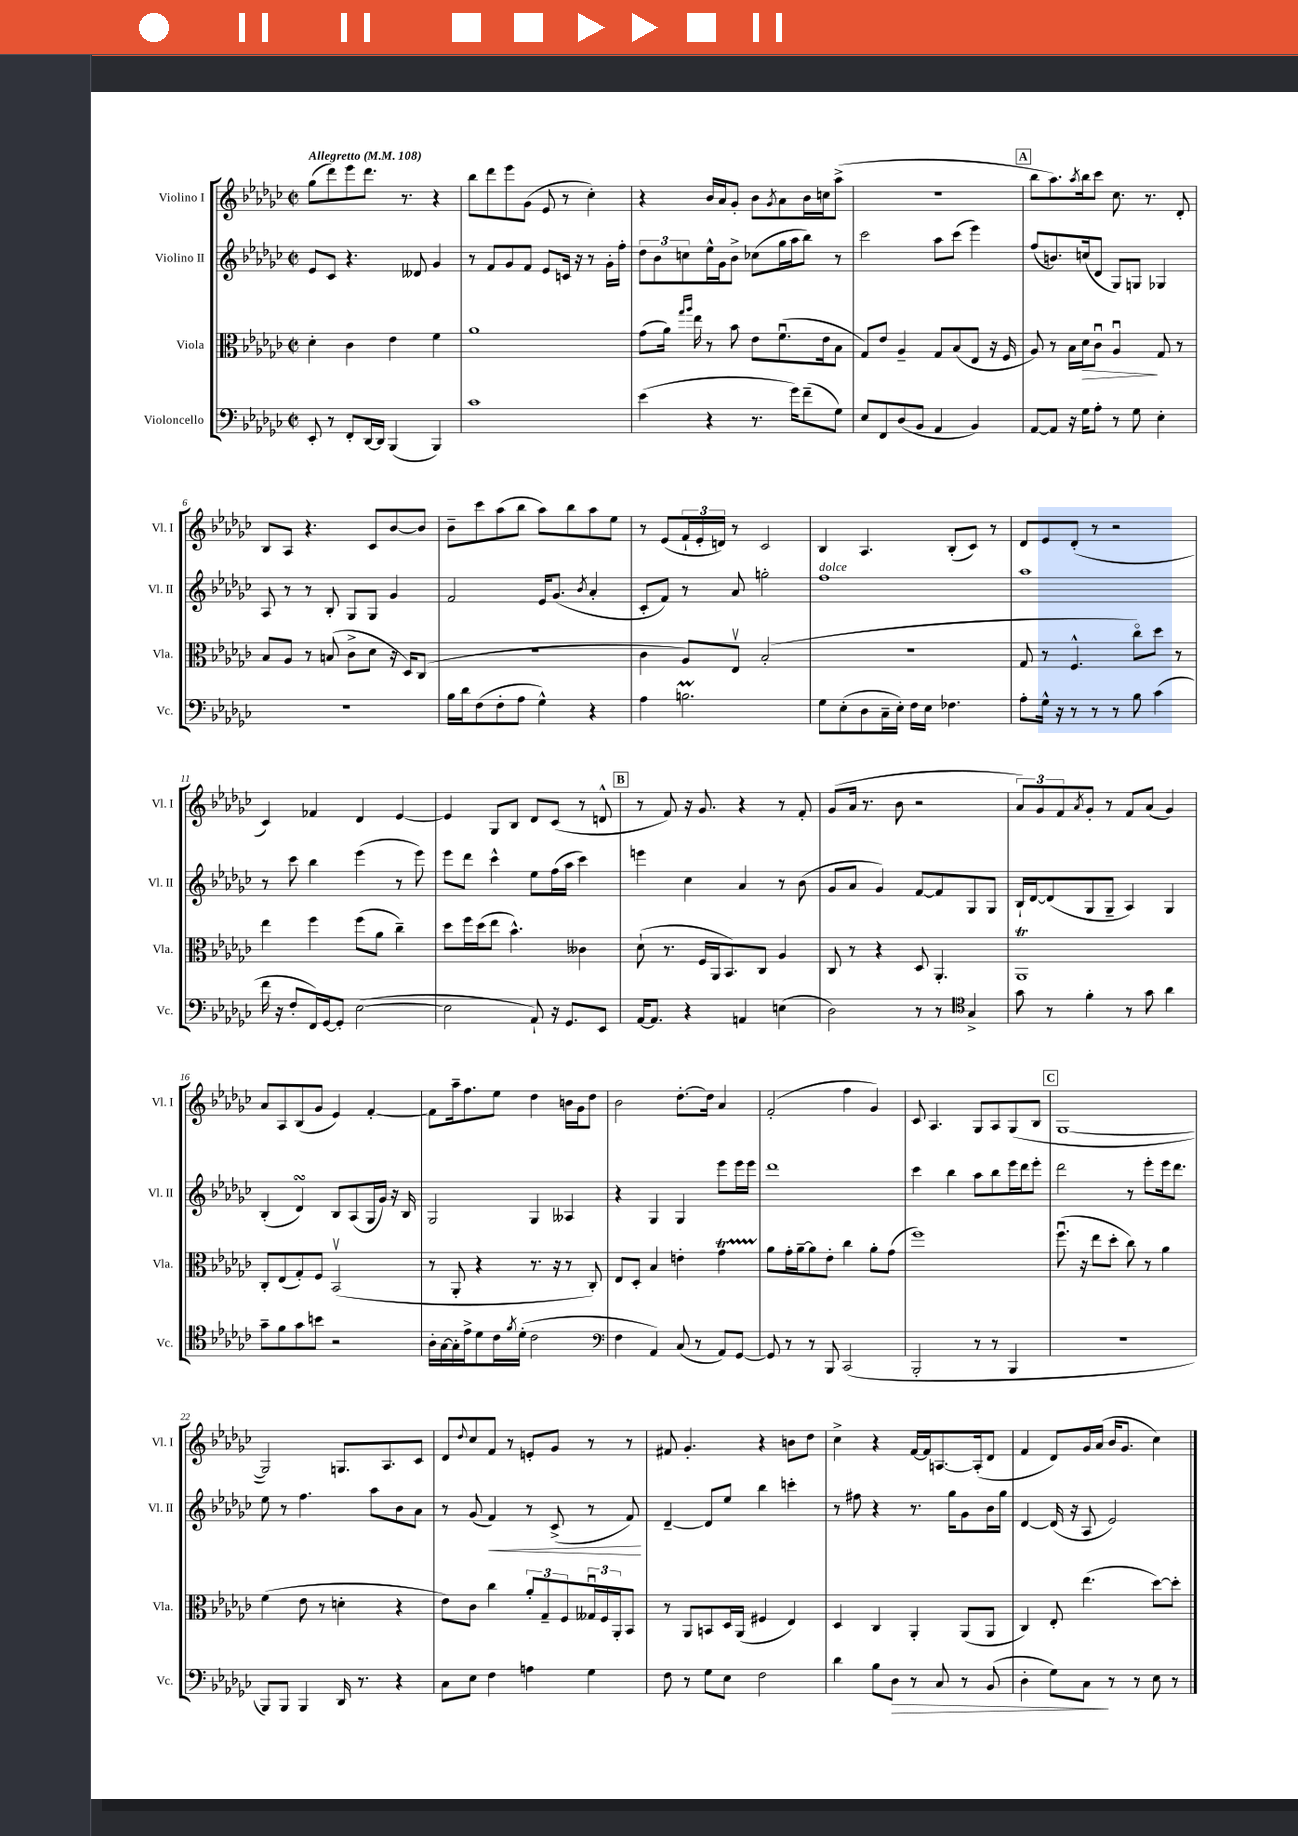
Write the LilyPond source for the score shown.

<<
\new StaffGroup <<
\new Staff = "s0" \with { instrumentName = "Violino I" shortInstrumentName = "Vl. I" } {
    \clef treble \key ges \major \defaultTimeSignature \time 2/2 \tempo "Allegretto" 4 = 108
    ges''8( des'''8) ees'''8 des'''8. r8. r4 |
    bes''8 des'''8 ees'''8 ges'8( ees'8 r8 ces''4-.) |
    r4 bes'16 aes'16 ges'8-. bes'8 \acciaccatura { ges'8 } aes'8 bes'16 c''16 aes''8->( |
    r1 |
    \mark \markup { \box "A" } bes''8 aes''8.) \acciaccatura { aes''8 } bes''16 ces'''8 ces''8. r8. des'8-. |
    bes8 aes8 r4. ces'8 bes'8~ bes'8 |
    bes'8-- ces'''8 aes''8( bes''8 aes''8) bes''8 aes''8 ees''8 |
    r8 ees'8( \tuplet 3/2 { f'16-! ees'16-. d'16) } r8 ces'2 |
    bes4 aes4. bes8-.( ces'8) r8 |
    des'8 ees'8 des'8-.( r8 r2 |
    ces'4) fes'4 des'4 ees'4~ |
    ees'4 ges8 bes8 des'8 ces'8( r8 d'8-^ |
    \mark \markup { \box "B" } r8 f'8) r16 ges'8. r4 r8 f'8-. |
    ges'8( aes'16 r8. bes'8 r2 |
    \tuplet 3/2 { aes'8) ges'8 f'8 } \acciaccatura { aes'8 } ges'8-. r8 f'8 aes'8( ges'4) |
    aes'8 aes8 bes8( ges'8 ees'4) f'4~-. |
    f'8 aes''16-- f''8. ees''8 des''4 b'16 ges'16 des''8 |
    bes'2 des''8.~-. des''16 aes'4 |
    f'2-.( f''4 ges'4) |
    ces'8 aes4. ges8 aes8 ges8( bes8 |
    \mark \markup { \box "C" } ges1~ |
    ges2) g8. aes8. ces'8 |
    des'8 \appoggiatura { des''8 } ces''8 f'8 r8 e'8-. ges'8 r8 r8 |
    fis'8 ges'4.-. r4 b'8 des''8 |
    ces''4-> r4 f'16~ f'16 a8.~ a16-.( des'8 |
    f'4 des'8) ges'16 aes'16( bes'16 ges'8. ces''4) \bar "|." |
}
\new Staff = "s1" \with { instrumentName = "Violino II" shortInstrumentName = "Vl. II" } {
    \clef treble \key ges \major \defaultTimeSignature \time 2/2
    ees'8 ces'8 r4. deses'8 ges'4 |
    r8 f'8 ges'8 f'8 ees'8 c'16 r16 r8 ges'16-. f''16-. |
    \tuplet 3/2 { des''8 bes'8 c''8 } ees''16-^ ges'16 bes'8-> ces''8( ges''16 aes''16 bes''8) r8 |
    ces'''2 aes''8 ces'''8( ees'''4) |
    \mark \markup { \box "A" } f''8( b'8.) c''16( des'8 ges8) g8 ges4 |
    aes8 r8 r8 bes8-. ges8 ges8 ges'4 |
    f'2 ees'16 ges'8.( \acciaccatura { bes'8 } aes'4-. |
    ces'8-. f'8) r8 aes'8 g''2-. |
    f''1^\markup { \italic "dolce" } |
    aes''1 |
    r8 ces'''8 bes''4 ees'''4( r8 ees'''8) |
    ees'''8 des'''8 ces'''4-^ ees''8 f''16( aes''16 ces'''4) |
    \mark \markup { \box "B" } e'''4 ces''4 aes'4 r8 bes'8( |
    ges'8 aes'8 ges'4) f'8~ f'8 ges8 ges8 |
    bes16-! des'16~ des'8( ges8 ges8-- aes4) ges4 |
    bes4-.( des'4\turn) bes8 aes8( ges16 ges'16) r16 bes16 |
    ges2 ges4 aeses4 |
    r4 ges4 ges4 ees'''8 ees'''16 ees'''16 |
    des'''1 |
    ces'''4 bes''4 aes''8 bes''8 ees'''16 des'''16 ees'''8-. |
    \mark \markup { \box "C" } des'''2 r8 ees'''8-. ees'''16 des'''8. |
    ees''8 r8 f''4. aes''8 bes'8 aes'8 |
    r8 ges'8( f'4\<) r8 ces'8->( r8 f'8\!) |
    des'4~-- des'8 ees''8 bes''4 c'''4-. |
    r8 fis''8 r4 r8. ges''16 ges'8 bes'16 ges''16 |
    des'4~ des'16( r16 aes8 ees'2) \bar "|." |
}
\new Staff = "s2" \with { instrumentName = "Viola" shortInstrumentName = "Vla." } {
    \clef alto \key ges \major \defaultTimeSignature \time 2/2
    des'4-. ces'4 ees'4 f'4 |
    aes'1 |
    ges'8( aes'16) \grace { ges''16 aes''16 } ees''16 r8 bes'8 ees'8 f'8.\downbow( ees'16 bes8 |
    ges8) ees'8 aes4-- ges8 bes8( ees8 r16 f16 |
    \mark \markup { \box "A" } aes8) r8 bes16 des'16\> ces'8\downbow aes4\downbow\! ges8 r8 |
    bes8 aes8 r8 b8( ces'8-> des'8 r16 des16) ces8( |
    r1 |
    ces'4 aes8) ees8\upbow bes2-.( |
    R1 |
    ges8 r8 f4.-^ ces''8\flageolet) des''8 r8 |
    ees''4 f''4 f''8( aes'8 ces''4--) |
    des''8 f''16 des''16( ees''8 bes'4.-^) ceses'4 |
    \mark \markup { \box "B" } des'8-!( r8. f16 aes,16 bes,8.) ces8 aes4 |
    ces8 r8 r4 des8 aes,4.-. |
    aes,1\trill |
    ces8-. ees8( ges8-.) f8 bes,2\upbow( |
    r8 aes,8-. r4 r8. r16 r8 ces8-.) |
    ees8 des8-. bes4 e'4-. ges'4\startTrillSpan |
    aes'8\stopTrillSpan ges'16-. aes'16~-- aes'8 ees'8-. ces''4 aes'8-. ges'8( |
    f''1) |
    \mark \markup { \box "C" } f''8.\downbow( r16 ees''8 des''8-. ces''8) r8 aes'4 |
    f'4( ees'8 r8 d'4-. r4 |
    ees'8) ces'8 ces''4 \tuplet 3/2 { aes'8-. ges8-- f8 } \tuplet 3/2 { geses16\downbow f16 aes,16-. } bes,8 |
    r8 aes,8 b,8 des16 aes,16( fis4 ees4) |
    des4 ces4 aes,4-. aes,8( aes,8 |
    ces4) ees8-. ees''4.( des''8~) des''8-. \bar "|." |
}
\new Staff = "s3" \with { instrumentName = "Violoncello" shortInstrumentName = "Vc." } {
    \clef bass \key ges \major \defaultTimeSignature \time 2/2
    ees,8-. r8 f,8-. des,16~ des,16 bes,,4( bes,,4) |
    ces'1 |
    ees'4( r4 r8. ges'16) f'8--( ges8) |
    ees8 f,8 des8( bes,8 aes,4 bes,4) |
    \mark \markup { \box "A" } aes,8~ aes,8 r16 ges16 aes8-. r8 ges8 ees4-. |
    R1 |
    bes16 des'16 f8( f8-. aes8 ges4-^) r4 |
    aes4 b2.\prall |
    ges8 ees8-.( des8 ces16-- ees16-.) f16 ees16 fes4. |
    aes8-. ges16-^ r16 r8 r8 r8 bes8 ces'4( |
    f'16 r16 f8-. f,16) ges,16~ ges,8-. ees2~( |
    ees2 aes,8-!) r16 ges,8. ees,8 |
    \mark \markup { \box "B" } aes,16~ aes,8. r4 a,4 e4( |
    des2) r8 r8 \clef tenor ges4-> |
    ges'8 r8 f'4-. r8 ges'8 aes'4 |
    ges'8-- f'8 ges'8 b'8 r2 |
    aes16-. ges16~ ges16-. ees'16-> des'8 ces'16 \acciaccatura { f'8 } des'16-.( ces'2 |
    \clef bass f4 aes,4) ces8( r8 aes,8) ges,8~ |
    ges,8 r8 r8 bes,,8 ces,2( |
    bes,,2-. r8 r8 bes,,4 |
    \mark \markup { \box "C" } r1 |
    bes,,8) bes,,8 bes,,4 des,16 r8. r4 |
    ces8 ees8 f4 a4 ges4 |
    f8 r8 ges8 ees8 f2 |
    des'4 bes8 des8\> r8 ces8 r8 bes,8( |
    des4-. ges8) ces8\! r8 r8 ees8 r8 \bar "|." |
}
>>
>>
